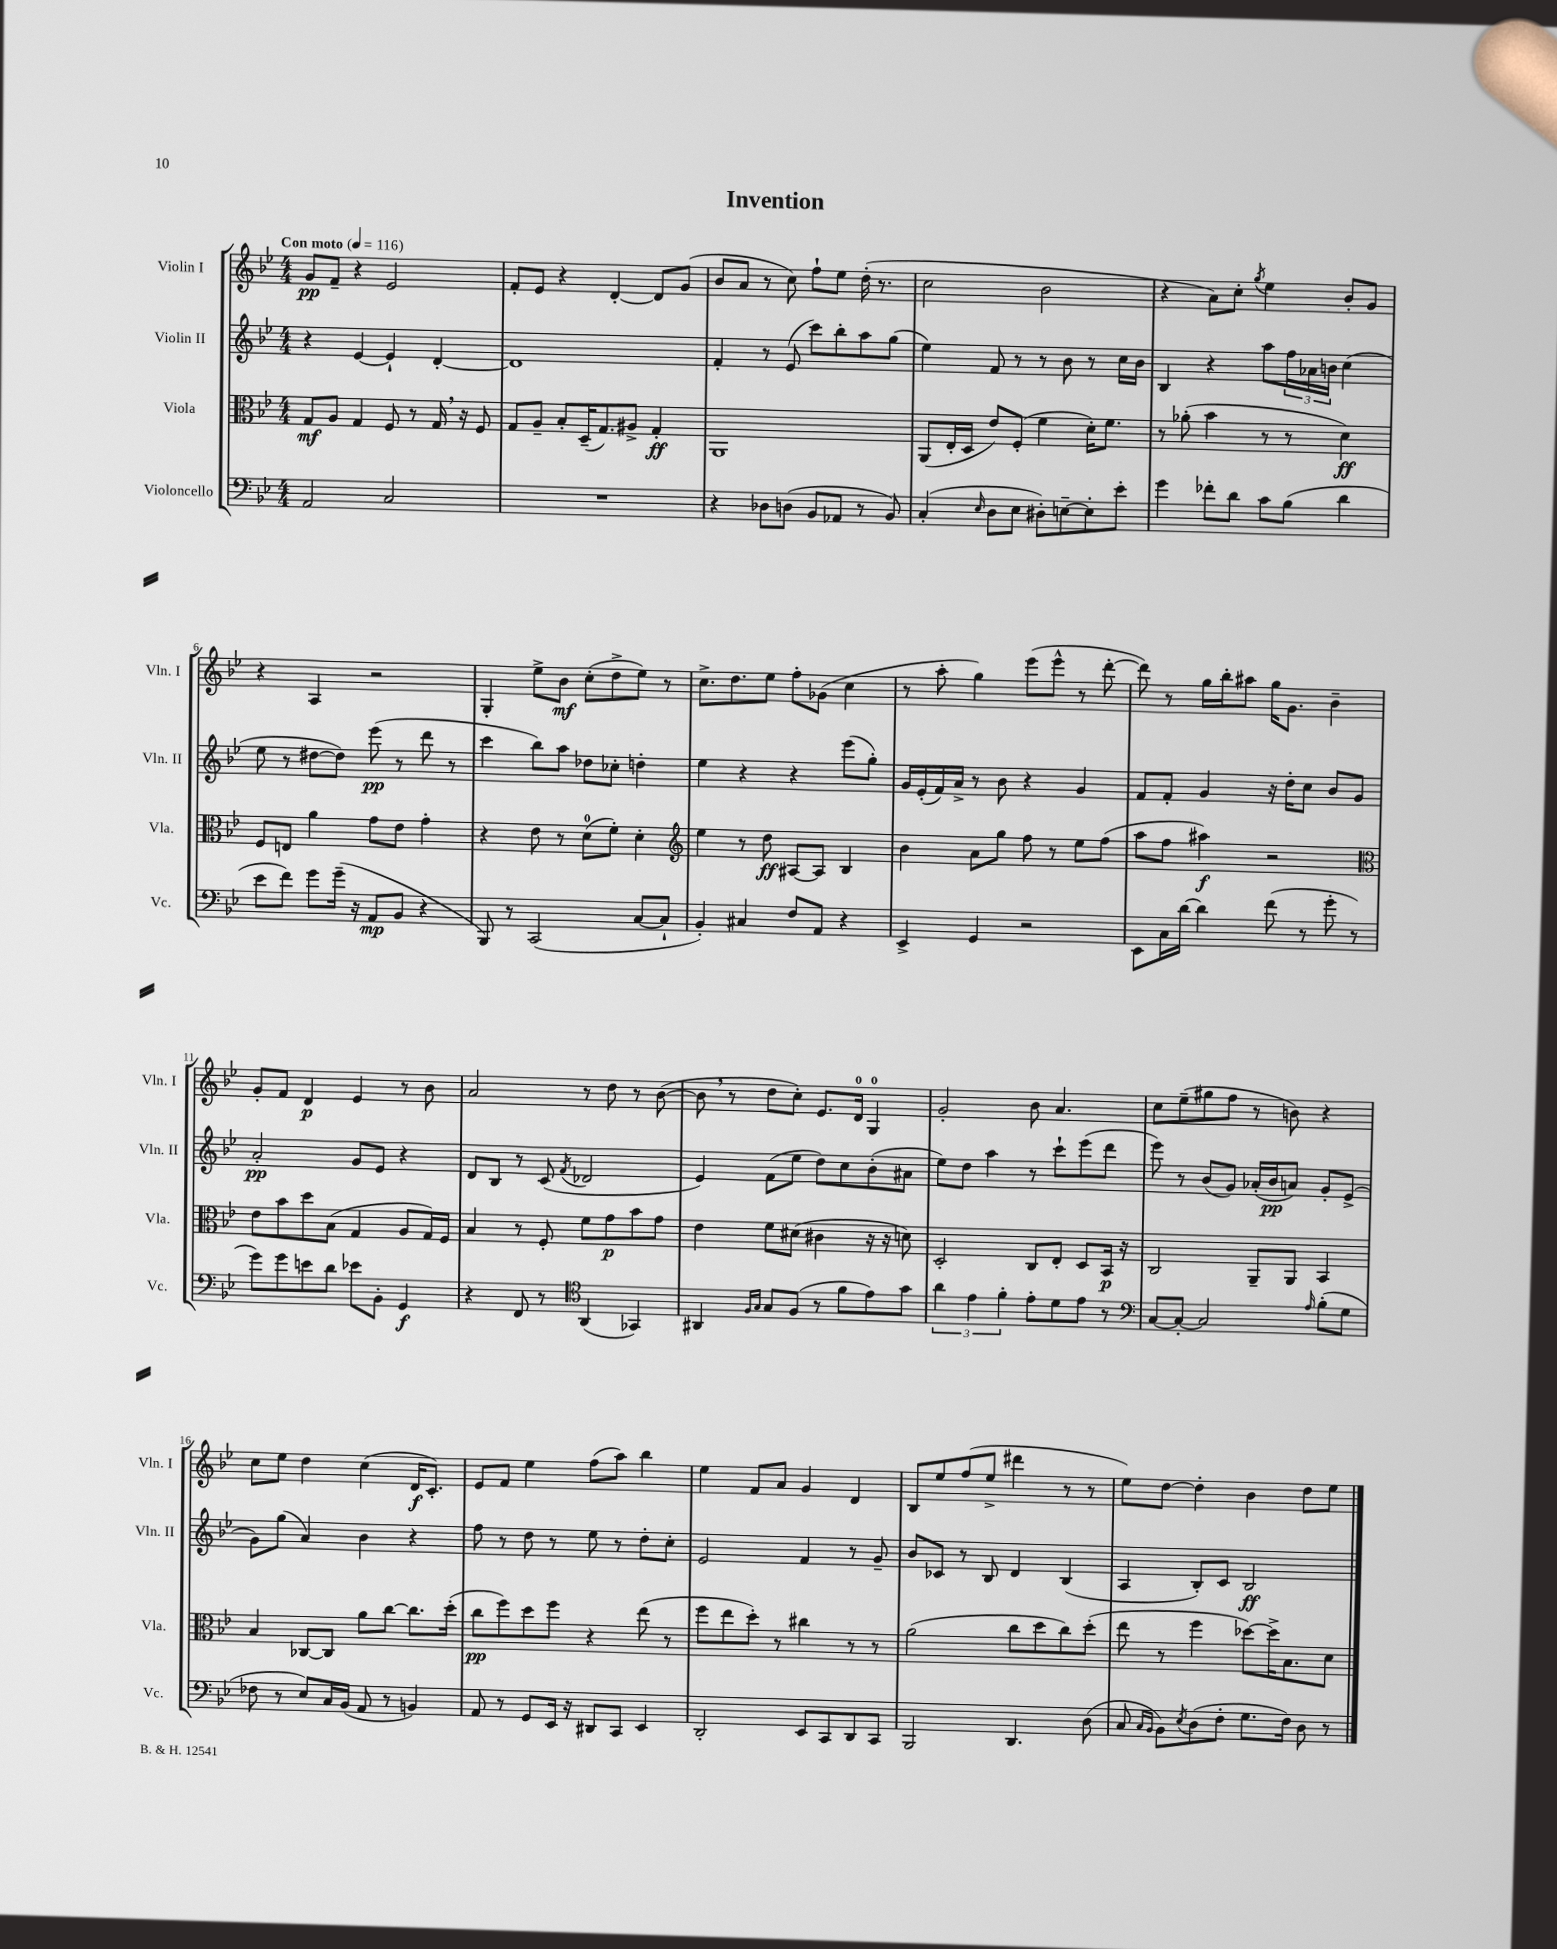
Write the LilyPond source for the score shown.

\header { title = "Invention" }
<<
\new StaffGroup <<
\new Staff = "s0" \with { instrumentName = "Violin I" shortInstrumentName = "Vln. I" } {
    \clef treble \key bes \major \numericTimeSignature \time 4/4 \tempo "Con moto" 4 = 116
    g'8\pp f'8-- r4 ees'2 |
    f'8-. ees'8 r4 d'4~-. d'8 g'8( |
    bes'8 a'8 r8 c''8) f''8-! ees''8 d''16-.( r8. |
    c''2 bes'2 |
    r4 a'8) c''8-. \acciaccatura { g''8 } ees''4 bes'8-. g'8 |
    r4 a4 r2 |
    g4-. ees''8-> bes'8\mf c''8-.( d''8-> ees''8) r8 |
    c''8.-> d''8. ees''8 f''8-. ges'8( c''4 |
    r8 a''8-. g''4) ees'''8( ees'''8-^ r8 d'''8~-. |
    d'''8) r8 g''16 bes''16-. ais''8 g''16 g'8. bes'4-- |
    g'8-. f'8 d'4\p ees'4 r8 bes'8 |
    a'2 r8 d''8 r8 bes'8~( |
    bes'8 \breathe r8 d''8 c''8-.) ees'8. d'16-0 g4-0 |
    g'2-. bes'8 a'4. |
    c''8 ees''8--( gis''8 f''8 r8 b'8) r4 |
    c''8 ees''8 d''4 c''4( d'16\f c'8.-.) |
    ees'8 f'8 ees''4 f''8( a''8) bes''4 |
    ees''4 f'8 a'8 g'4 d'4 |
    bes8 ees''8 f''8( ees''8-> dis'''4 r8 r8 |
    ees''8) d''8~ d''4-. bes'4 d''8 ees''8 \bar "|." |
}
\new Staff = "s1" \with { instrumentName = "Violin II" shortInstrumentName = "Vln. II" } {
    \clef treble \key bes \major \numericTimeSignature \time 4/4
    r4 ees'4~ ees'4-! d'4~-. |
    d'1 |
    f'4-. r8 ees'8( c'''8) bes''8-. a''8 g''8( |
    ees''4) f'8 r8 r8 bes'8 r8 c''16 bes'16 |
    bes4 r4 a''8 \tuplet 3/2 { f''16 aes'16 b'16 } c''4( |
    ees''8 r8 dis''8~ dis''8) ees'''8\pp( r8 d'''8 r8 |
    c'''4 bes''8) a''8 des''8 ces''8-. d''4-. |
    ees''4 r4 r4 ees'''8( g''8-.) |
    g'16 ees'16-.( f'16) a'16-> r8 bes'8 r4 g'4 |
    f'8 f'8-. g'4 r16 d''16-. c''8 bes'8 g'8 |
    a'2-.\pp g'8 ees'8 r4 |
    d'8 bes8 r8 c'8( \acciaccatura { f'8 } des'2 |
    ees'4) f'8( ees''8 d''8) c''8 bes'8-.( ais'8 |
    ees''8) d''8 a''4 r8 c'''8-! ees'''8( d'''8 |
    ees'''8) r8 bes'8( g'8) aes'16-.( bes'16\pp a'8) g'8-. ees'8->( |
    g'8) g''8( a'4) bes'4 r4 |
    f''8 r8 d''8 r8 ees''8 r8 d''8-. c''8-. |
    ees'2 f'4 r8 g'8-- |
    bes'8 ces'8 r8 bes8 d'4 bes4( |
    a4 bes8-.) c'8 bes2\ff \bar "|." |
}
\new Staff = "s2" \with { instrumentName = "Viola" shortInstrumentName = "Vla." } {
    \clef alto \key bes \major \numericTimeSignature \time 4/4
    g8\mf a8 g4 f8 r8 g16 \breathe r16 f8 |
    g8 a8-- bes8-. d16--( g8.) ais8-> g4-.\ff |
    a,1 |
    a,8( ees16-. d16 ees'8) f8-.( f'4 d'16-.) f'8. |
    r8 aes'8-.( bes'4 r8 r8 d'4\ff) |
    f8 e8 a'4 g'8 ees'8 g'4-. |
    r4 ees'8 r8 d'8-0( f'8-.) d'4-. |
    \clef treble ees''4 r8 d''8\ff ais8~ ais8 bes4 |
    bes'4 a'8 g''8 f''8 r8 ees''8 f''8( |
    a''8 f''8 ais''4\f) r2 |
    \clef alto ees'8 bes'8 d''8 bes8( g4 a8 g16) f16 |
    bes4 r8 f8-. f'8 g'8\p bes'8 g'8 |
    ees'4 f'8 dis'8( cis'4 r16 r16 d'8) |
    d2-. c8 ees8-. d8 bes,16\p r16 |
    c2 a,8-- a,8 bes,4 |
    bes4 ces8~ ces8 a'8 c''8~ c''8. d''16-.( |
    c''8\pp f''8) d''8 f''8 r4 ees''8( r8 |
    f''8 ees''8 d''8-.) r8 cis''4 r8 r8 |
    a'2( c''8 d''8 c''8) d''8-.( |
    ees''8 r8 f''4 des''8~) des''16-> bes8. d'8 \bar "|." |
}
\new Staff = "s3" \with { instrumentName = "Violoncello" shortInstrumentName = "Vc." } {
    \clef bass \key bes \major \numericTimeSignature \time 4/4
    a,2 c2 |
    R1 |
    r4 des8 d8( bes,8 aes,8 r8 bes,8) |
    c4-.( \grace { ees16 } d8 ees8 dis8-.) e8~-- e8-. ees'8-. |
    g'4 fes'8-. d'8 c'8 bes8( d'4 |
    ees'8 f'8) g'8 g'16--( r16 a,8\mp bes,8 r4 |
    bes,,8) r8 c,2( c8~ c8-! |
    bes,4-.) cis4 f8 a,8 r4 |
    ees,4-> g,4 r2 |
    ees,8 c16 d'16~ d'4 f'8( r8 g'8-. r8 |
    g'8) g'8 e'8 d'8 ees'8 bes,8-. g,4\f |
    r4 f,8 r8 \clef tenor a,4( ges,4) |
    ais,4 \grace { f16 g16 } g8 f8( r8 f'8 ees'8) g'8 |
    \tuplet 3/2 { a'4 ees'4 f'4-. } ees'8-. d'8 ees'8 r8 |
    \clef bass c8~ c8~-. c2 \grace { a16 } bes8-.( g8 |
    fes8 r8 ees8) c16 bes,16( a,8 r8 b,4) |
    a,8 r8 g,8 ees,16 r16 dis,8 c,8 ees,4 |
    d,2-. ees,8 c,8 d,8 c,8 |
    bes,,2 d,4. d8( |
    c8 \grace { c16 bes,16 } bes,8) \acciaccatura { ees8 } d8( f8-. g8. f16) d8 r8 \bar "|." |
}
>>
>>
